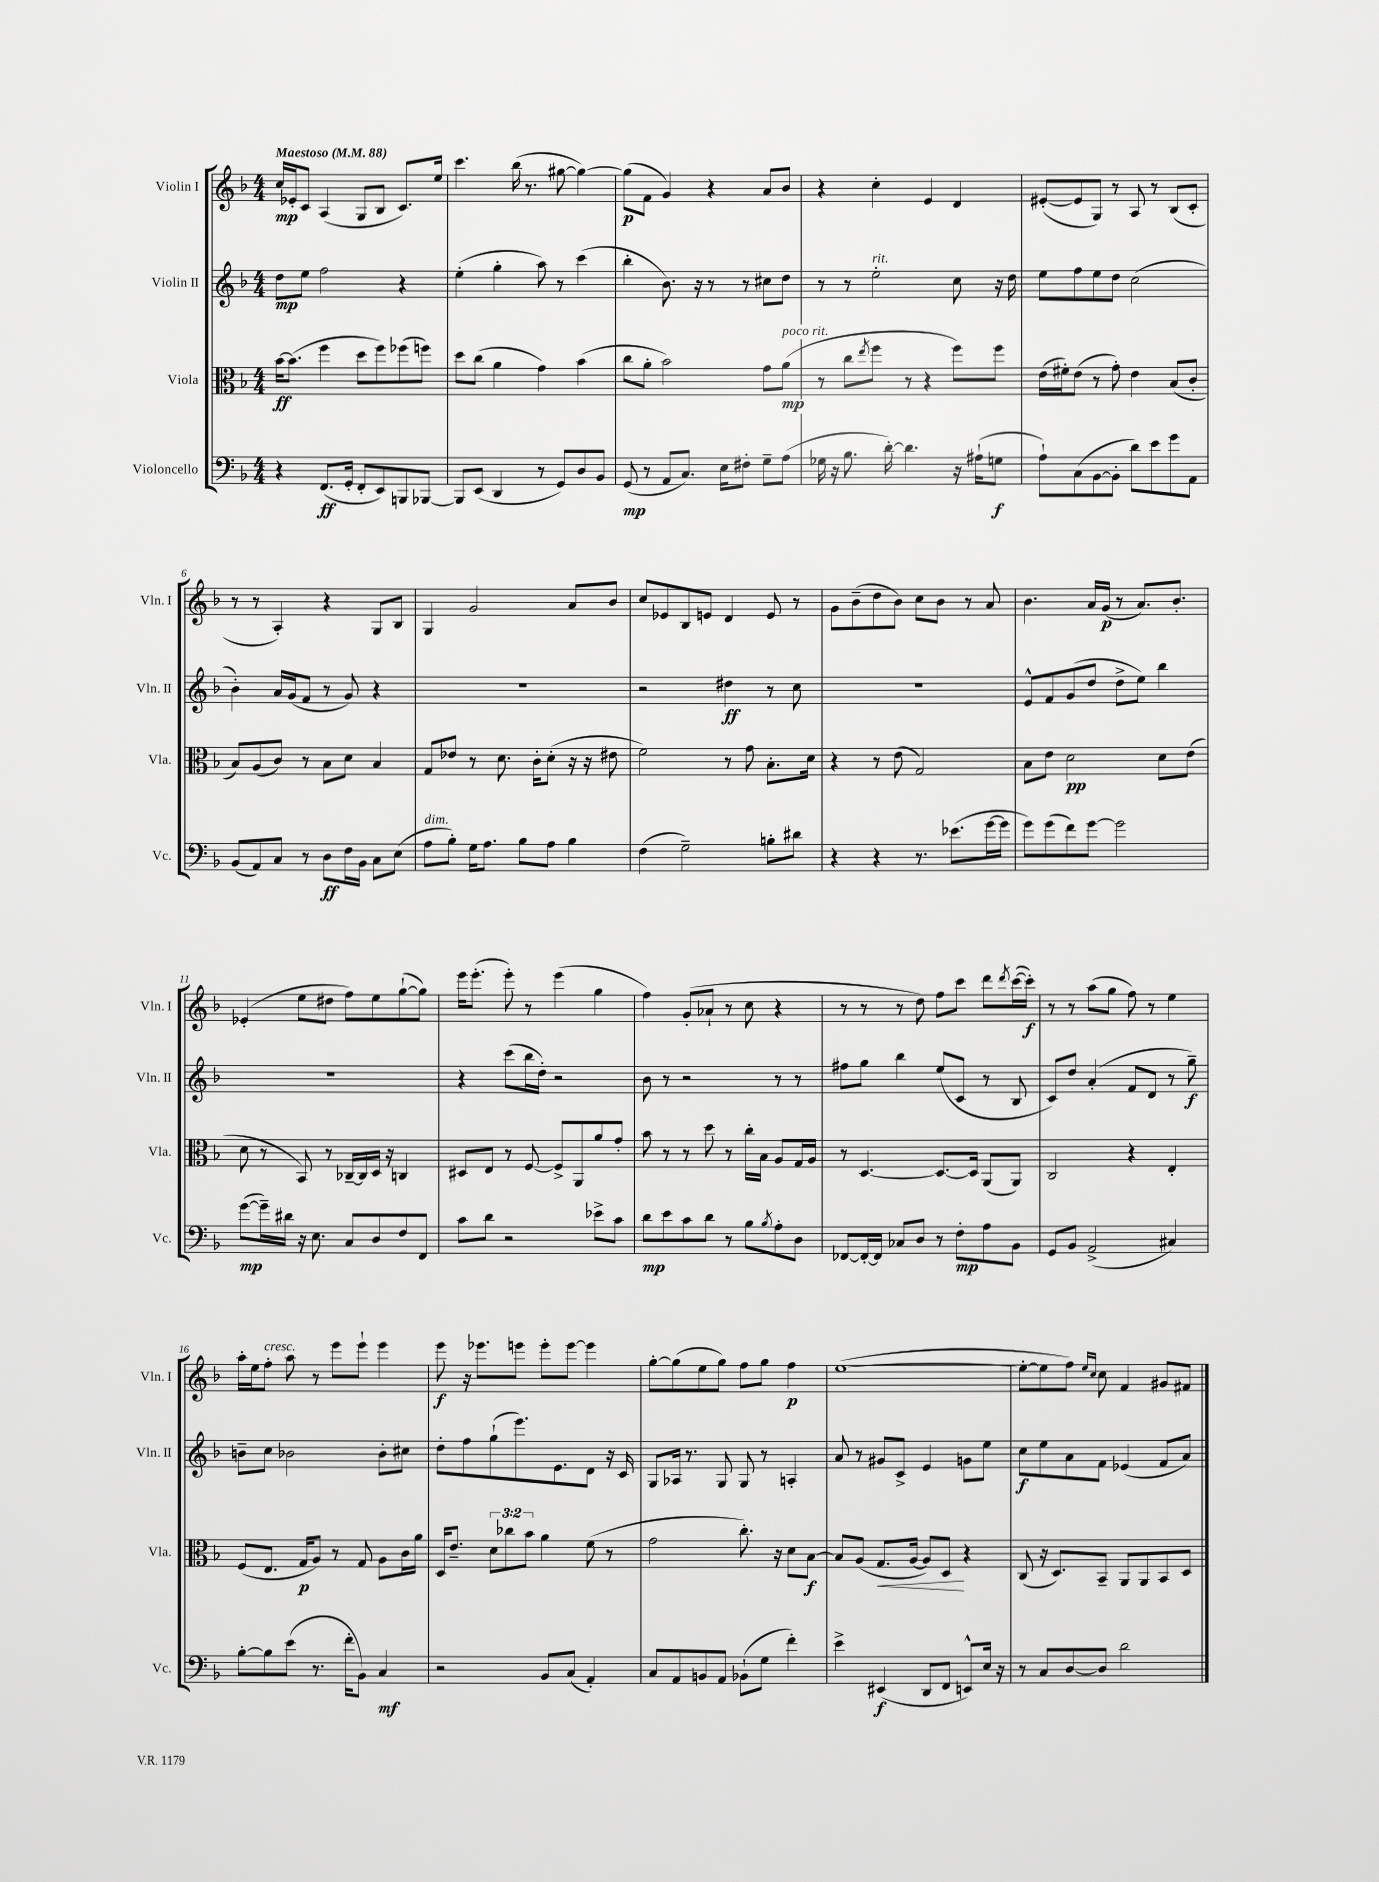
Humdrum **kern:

**kern	**kern	**kern	**kern
*staff4	*staff3	*staff2	*staff1
*clefF4	*clefC3	*clefG2	*clefG2
*k[b-]	*k[b-]	*k[b-]	*k[b-]
*M4/4	*M4/4	*M4/4	*M4/4
*MM88	*MM88	*MM88	*MM88
4r	[16b-	8dd	16cc
.	(8.b-]	.	16e-'
.	.	8ee	8c
(8.FF	4ff	2ff	(4A
16GG'	.	.	.
8FF'	8dd	.	8G
8EE)	8ff)	.	8B-
8BBB	(8ff-	4r	8.c)
[8BBB-	8ff)	.	.
.	.	.	16ee
=	=	=	=
8BBB-]	8dd	(4ee'	4.ccc
(8EE	(8cc	.	.
4DD	4a	4gg'	.
.	.	.	(16bb-
.	.	.	8.r
8r	4g)	8aa)	.
8GG)	.	8r	[8gg#
8D	(4b-	(4ccc	4gg#_)
8BB-	.	.	.
=	=	=	=
(8GG	8cc	4bb-'	(8gg#]
8r	8a'	.	8f
8AA	2b-)	8.b-)	4g)
8.C)	.	.	.
.	.	16r	.
.	.	8r	4r
16E	.	.	.
8F#'	.	8r	.
8G~	8g	8cc#	8a
(8A	(8a	8dd	8b-
=	=	=	=
16G-	8r	8r	4r
16r	.	.	.
8.B-	8cc	8r	.
.	8qee	.	.
.	8ff	2ee'	4cc'
[16d')	.	.	.
4.d]	8r	.	.
.	4r	.	4e
16r	8ff)	8cc	4d
(16A#`	.	.	.
8G	8ff	16r	.
.	.	16dd	.
=	=	=	=
8A`)	(16e	8ee	([8e#'
.	16f#')	.	.
(8C	(8e	8ff	8e#]
[8BB-	8r	8ee	8G)
8BB-']	8g')	8dd	8r
8d)	4e	(2cc	8A
8e	.	.	8r
8g	(8B-	.	(8B-
8AA	8c'	.	8c'
=	=	=	=
(8BB-	8B-)	4b-')	8r
8AA)	(8A	.	8r
8C	8c)	16a	4A')
.	.	(16g	.
8r	8r	8f	.
8D	8B-	8r	4r
16F	8d	8g)	.
16BB-	.	.	.
8C	4B-	4r	8G
(8E	.	.	8B-
=	=	=	=
8A	8G	1r	4G
8B-')	8e-	.	.
16G	8r	.	2g
8.A	.	.	.
.	8.d	.	.
8B-	.	.	.
.	16c'	.	.
8A	(8d'	.	.
4B-	16r	.	8a
.	16r	.	.
.	8e#	.	8b-
=	=	=	=
(4F	2f)	2r	8cc
.	.	.	8e-
2G~)	.	.	8B-
.	.	.	8e
.	8r	4dd#	4d
.	8g	.	.
8B'	8.B-'	8r	8e
8d#	.	8cc	8r
.	16d	.	.
=	=	=	=
4r	4r	1r	8g
.	.	.	(8b-~
4r	8r	.	8dd
.	(8e	.	8b-)
8.r	2G)	.	8cc
.	.	.	8b-
(8.e-	.	.	.
.	.	.	8r
[16g	.	.	8a
16g]	.	.	.
=	=	=	=
8g)	8B-	8e^^	4.b-
(8g	8e	8f	.
8f)	2d	(8g	.
[8g	.	8dd	16a
.	.	.	(16g
2g]	.	8dd^	8r
.	.	8ee)	8.a)
.	8d	4bb-	.
.	.	.	8.b-'
.	(8e	.	.
=	=	=	=
([8g	8d	1r	(4e-'
16g~])	8r	.	.
16d#	.	.	.
16r	8BB-)	.	8ee
8.E	.	.	.
.	8r	.	8dd#
8C	[16C-~	.	8ff)
.	16C-]	.	.
8D	16D	.	8ee
.	16r	.	.
8F	4C	.	([8gg`
8FF	.	.	8gg])
=	=	=	=
8c	8D#	4r	16eee
.	.	.	(8.eee'
8d	8E	.	.
2r	8r	(8ccc	8eee')
.	[8F	16bb-	8r
.	.	16dd')	.
.	8F^]	2r	(4eee
.	8AA	.	.
8e-^	8a	.	4gg
8c	8g'	.	.
=	=	=	=
8d	8b-	8b-	4ff)
8e	8r	8r	.
8c	8r	2r	(8g'
8d	8dd	.	8a-`
8r	8r	.	8r
8B-	16cc'	.	8cc
.	16B-	.	.
8qB-	.	.	.
8A'	8A	8r	4r
8D	16G	8r	.
.	16A	.	.
=	=	=	=
[8FF-	8r	8ff#	8r
16FF-'_	[4.D	8gg	8r
16FF-]	.	.	.
8C-	.	4bb-	8r
8D	.	.	8dd)
8r	8.D_	(8ee	8ff
8F'	.	8c	8ccc
.	16D]	.	.
8A	(8AA	8r	8ddd
.	.	.	8qddd
8BB-	8AA)	8B-	([16ccc
.	.	.	16ccc'])
=	=	=	=
8GG	2C	8c)	8r
8BB-	.	8dd	8r
(2AA^	.	(4a'	(8aa
.	.	.	8gg
.	4r	8f	8ff)
.	.	8d	8r
4C#)	4E'	8r	4ee
.	.	8gg~)	.
=	=	=	=
[8B-'	(8F	8b~	16aa'
.	.	.	16ee
8B-]	8.E	8cc	8ff'
(8e	.	2b-	8aa
.	16G	.	.
8.r	8A)	.	8r
.	8r	.	8eee
16f'	.	.	.
8BB-)	8G	.	8eee`
4C	8A	8b-'	4eee
.	16c	8cc#	.
.	16a	.	.
=	=	=	=
2r	16D	8dd'	8eee
.	8.e~	.	.
.	.	8ff	16r
.	.	.	8.eee-
.	12d	(8gg`	.
.	12cc-	.	.
.	.	8.eee)	8eee
.	12b-	.	.
8BB-	4a	.	8eee'
.	.	8.e	.
(8C	.	.	[8eee
4AA')	(8f	8d	4eee]
.	8r	16r	.
.	.	16c	.
=	=	=	=
8C	2g	8G	[8gg'
8AA	.	16A-	(8gg]
.	.	8.r	.
8BB	.	.	8ee
8AA	.	8G	8gg)
(8BB-`	8.cc')	8G	8ff
8G	.	8r	8gg
.	16r	.	.
4f')	8d	4A'	4ff
.	[8B-	.	.
=	=	=	=
4e^	8B-]	8a	([1ee
.	(8A	8r	.
(4EE#	8.G	8g#	.
.	.	8c^	.
.	[16A	.	.
8DD	8A])	4e	.
8FF	8D	.	.
8EE^^)	4r	8g	.
16E	.	8ee	.
16r	.	.	.
=	=	=	=
8r	(8C	8cc	8ee'_
8C	16r	8ee	8ee]
.	8.D)	.	.
[8D	.	8a	8ff)
.	.	.	16qqee
.	.	.	16qqcc
8D]	8BB-~	8f	8cc
2d	8AA	(4e-	4f
.	8AA	.	.
.	8BB-	8f	8g#
.	8D	8a)	8f#
==	==	==	==
*-	*-	*-	*-
